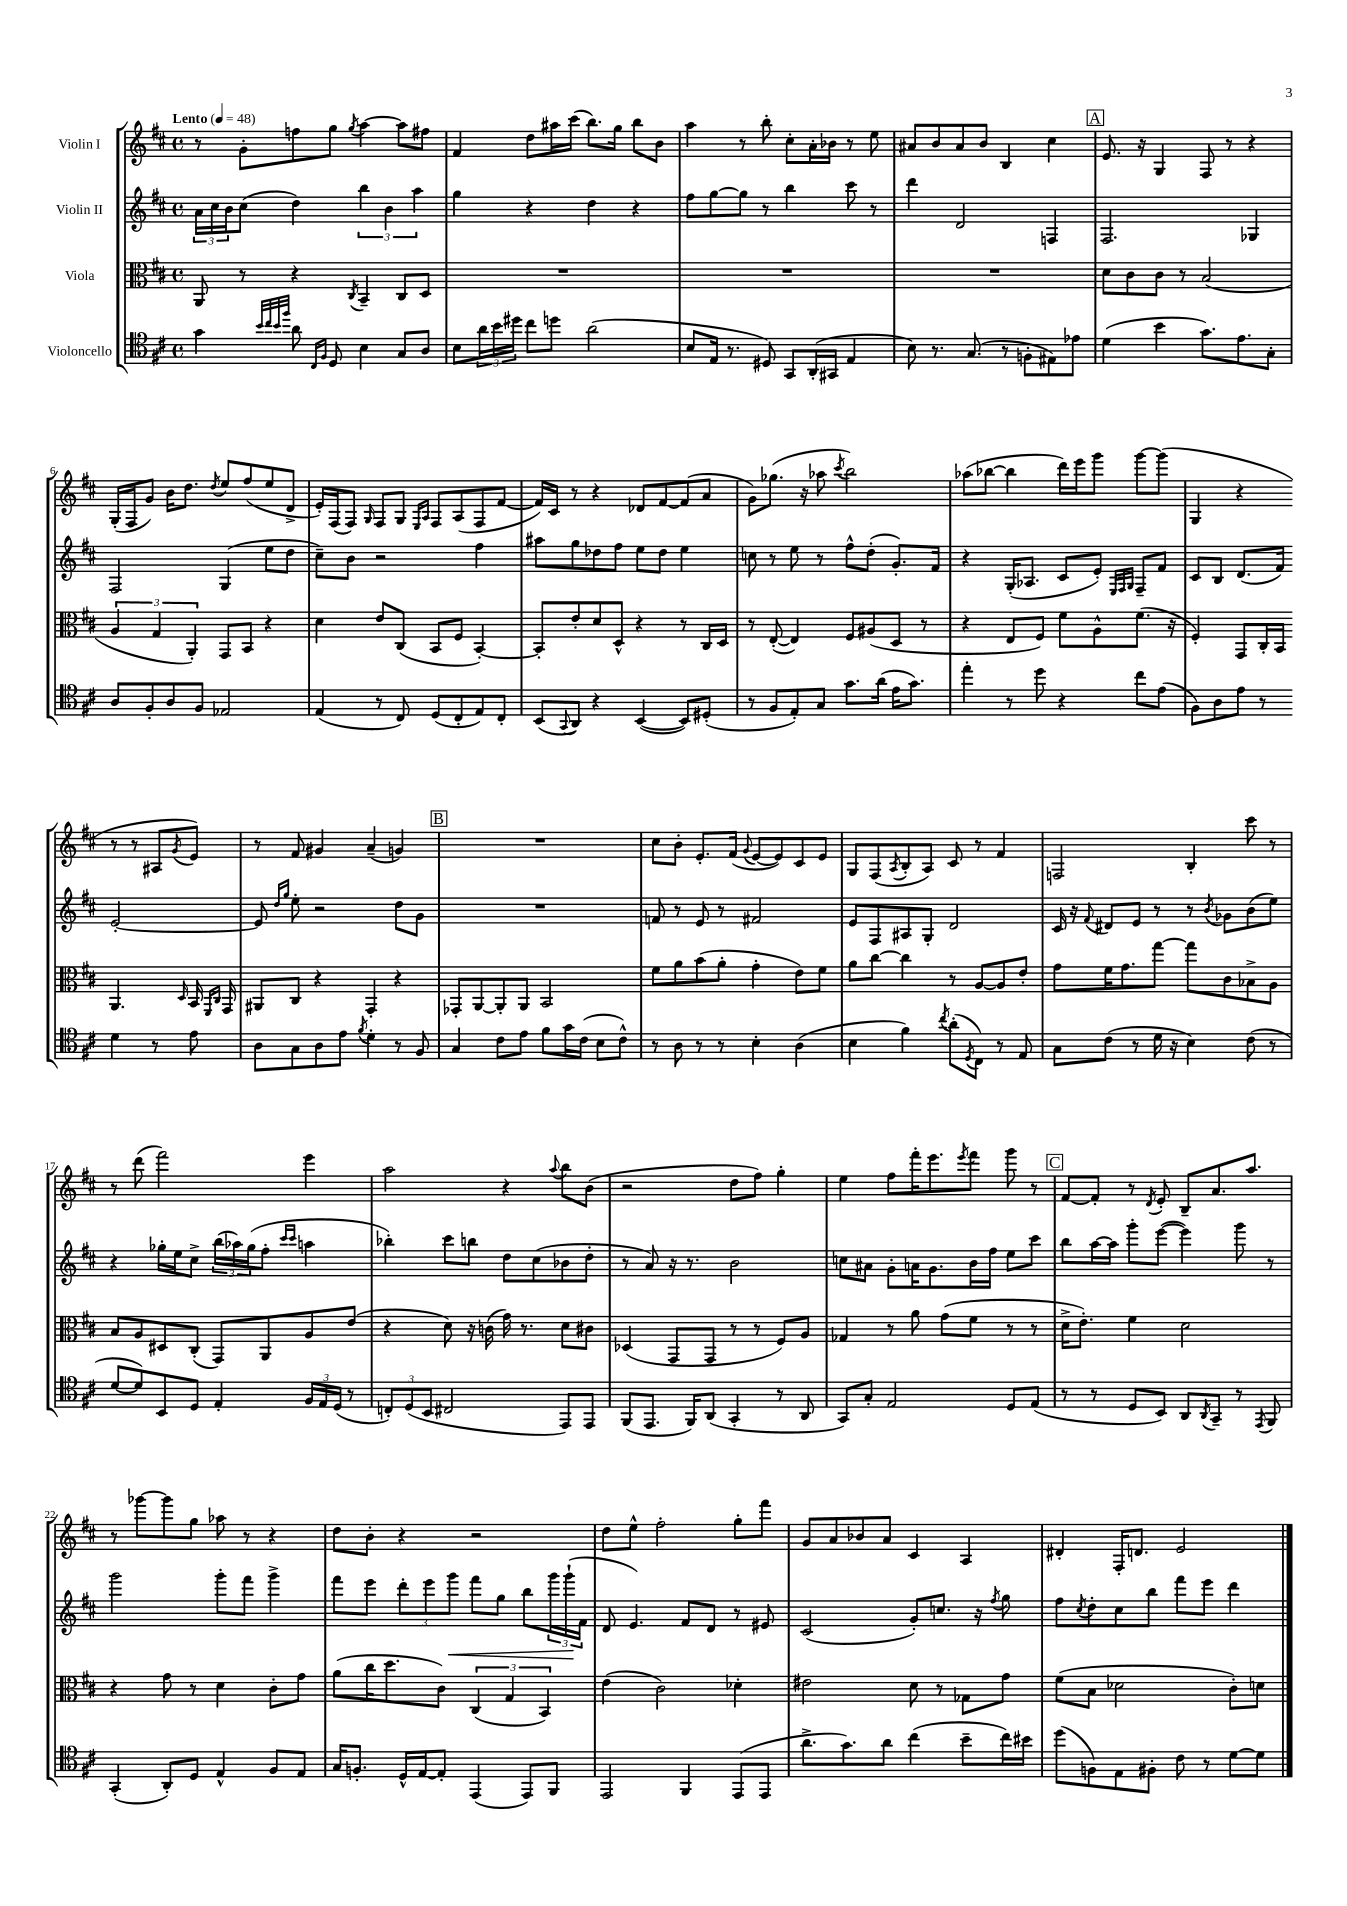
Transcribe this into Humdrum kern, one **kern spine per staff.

**kern	**kern	**kern	**kern
*staff4	*staff3	*staff2	*staff1
*clefC4	*clefC3	*clefG2	*clefG2
*k[f#c#]	*k[f#c#]	*k[f#c#]	*k[f#c#]
*M4/4	*M4/4	*M4/4	*M4/4
*met(c)	*met(c)	*met(c)	*met(c)
*MM48	*MM48	*MM48	*MM48
4g\	8AA/	24a\LL	8r
.	.	24cc#\	.
.	.	24b\J	.
.	8r	(8cc#\J	8g'\L
32qqb/LLL	.	.	.
32qqcc#/	.	.	.
32qqb/	.	.	.
32qqff#/JJJ	.	.	.
8a\	4r	4dd\)	8ff\
16qqC#/LL	.	.	.
16qqF#/JJ	.	.	.
8D/	.	.	8gg\J
.	8qC#/	.	8qgg/
4B\	4BB~/	6bb\	[4aa\
.	.	6b\	.
8G/L	8C#/L	.	8aa\]L
.	.	6aa\	.
8A/J	8D/J	.	8ff#\J
=	=	=	=
8B\L	1r	4gg\	4f#/
24a\L	.	.	.
24b\	.	.	.
24dd#\JJ	.	.	.
8cc#\L	.	4r	8dd\L
8dd\J	.	.	16aa#\L
.	.	.	(16ccc#\JJ
(2a\	.	4dd\	8.bb\L)
.	.	.	16gg\Jk
.	.	4r	8bb\L
.	.	.	8b\J
=	=	=	=
8B/L	1r	8ff#\L	4aa\
16E/Jk	.	[8gg\	.
8.r	.	.	.
.	.	8gg\]J	8r
8D#/)	.	8r	8bb'\
8GG/L	.	4bb\	8cc#'\L
(16AA'/L	.	.	16a'\L
16GG#/JJ	.	.	16b-\JJ
4E/	.	8ccc#\	8r
.	.	8r	8ee\
=	=	=	=
8B\)	1r	4ddd\	8a#/L
8.r	.	.	8b/
.	.	2d/	8a#/
(8.G/	.	.	.
.	.	.	8b/J
8r	.	.	4B/
8F'\L	.	.	.
8E#\)	.	4F/	4cc#\
8e-\J	.	.	.
=	=	=	=
(4d\	8d\L	2.F#/	8.e/
.	8c#\	.	.
.	.	.	16r
4b\	8c#\J	.	4G/
.	8r	.	.
8.g\L)	(2B/	.	8F#/
.	.	.	8r
8.e\	.	.	.
.	.	4G-/	4r
8G'\J	.	.	.
=	=	=	=
8A/L	6A/	2F#/	(16G'/LL
.	.	.	16F#/J
8F#'/	.	.	8g/J)
.	6G/	.	.
8A/	.	.	16b\LK
.	.	.	8.dd\J
.	6AA'/)	.	.
8F#/J	.	.	.
.	.	.	8qdd/
2E-/	8GG/L	(4G/	8ee/L
.	8BB/J	.	(8ff#/
.	4r	8ee\L	8ee/
.	.	8dd\J	8d^/J
=	=	=	=
(4E/	4d\	8cc#~\L)	16e'/LL)
.	.	.	(16F#/J
.	.	8b\J	8F#/J)
.	.	.	16qqG/
8r	8e/L	2r	8F#/L
8C#/)	(8C#/J	.	8G/J
.	.	.	16qqE/LL
.	.	.	16qqA/JJ
(8D/L	8BB/L	.	8F#/L
8C#'/	8F#/J	.	(8A/
8E/)	[4BB'/)	4ff#\	8F#/
8C#'/J	.	.	[8f#/J
=	=	=	=
(8BB/L	8BB'/]L	8aa#\L	16f#/]LL)
.	.	.	16c#/JJ
8qqGG/	.	.	.
8AA/J)	8e'/	8gg\	8r
4r	8d/	8dd-\	4r
.	8D^^/J	8ff#\J	.
([4BB/	4r	8ee\L	8d-/L
.	.	8dd-\J	[8f#/
8BB/]L)	8r	4ee\	(8f#/]
(8D#'/J	16C#/LL	.	8a/J
.	16D/JJ	.	.
=	=	=	=
8r	8r	8cc\	8g\L)
8F#/L	([8E'/	8r	(8.gg-\J
8E'/)	4E/])	8ee\	.
.	.	.	16r
8G/J	.	8r	8aa-\
.	.	.	8qccc#/
8.g\L	8F#/L	8ff#^^\L	2bb\)
.	(8A#/	(8dd'\J	.
(16a\Jk	.	.	.
16e\LK	8D/J	8.g'/L)	.
8.g\J)	.	.	.
.	8r	.	.
.	.	16f#/Jk	.
=	=	=	=
4ee'\	4r	4r	(8aa-\L
.	.	.	[8bb-\J
8r	8E/L	(16G'/LK	4bb-\]
.	.	8.A-/J	.
8dd\	8F#/J)	.	.
4r	8f#\L	8c#/L	16ddd\LL)
.	.	.	16eee\J
.	8A^^\	8e'/J)	8ggg\J
.	.	32qqE/LLL	.
.	.	32qqF#/	.
.	.	32qqG/JJJ	.
8cc#\L	(8.f#\J	8F#~/L	[8ggg\L
(8e\J	.	8f#/J	(8ggg\]J
.	16r	.	.
=	=	=	=
8F#\L)	4F#'/)	8c#/L	4G/
8A\	.	8B/J	.
8e\J	8GG/L	(8.d/L	4r
8r	16C#'/L	.	.
.	16BB/JJ	16f#/Jk)	.
4d\	4.AA/	[2e'/	8r
.	.	.	8r
8r	.	.	8A#/L
.	16qqD/	.	8qg/
8e\	16BB/	.	8e/J)
.	16qqFF#/LL	.	.
.	16qqC#/JJ	.	.
.	16GG/	.	.
=	=	=	=
8A\L	8AA#/L	8e/]	8r
.	.	16qqdd/LL	.
.	.	16qqgg/JJ	.
8G\	8C#/J	8ee'\	8f#/
8A\	4r	2r	4g#/
8e\J	.	.	.
8qf#/	.	.	.
4d'\	4GG'/	.	(4a~/
8r	4r	8dd\L	4g/)
8F#/	.	8g\J	.
=	=	=	=
4G/	8GG-'/L	1r	1r
.	[8AA/	.	.
8c#\L	8AA'/]	.	.
8e\J	8AA/J	.	.
8f#\L	2BB/	.	.
16g\L	.	.	.
(16c#\JJ	.	.	.
8B\L	.	.	.
8c#^^\J)	.	.	.
=	=	=	=
8r	8f#\L	8f/	8cc#\L
8A\	8a\	8r	8b'\J
8r	(8b\	8e/	8.e'/L
8r	8a'\J	8r	.
.	.	.	(16f#/Jk
.	.	.	8qqg/
4B'\	4g'\	2f#/	[8e/L
.	.	.	8e/])
(4A\	8e\L)	.	8c#/
.	8f#\J	.	8e/J
=	=	=	=
4B\	8a\L	8e/L	8G/L
.	[8cc#\J	8F#/	(8F#/
.	.	.	8qA/
4f#\)	4cc#\]	8A#/	8B'/
.	.	8G'/J	8A/J)
8qcc#/	.	.	.
(8a'\L	8r	2d/	8c#/
8qD/	.	.	.
8C#\J)	[8A/L	.	8r
8r	8A/]	.	4f#/
8E/	8e'/J	.	.
=	=	=	=
8G\L	8g\L	16c#/	2F/
.	.	16r	.
.	.	8qqf#/	.
(8c#\J	16f#\K	8d#/L	.
.	8.g\	.	.
8r	.	8e/J	.
16d\	[8gg\J	8r	.
16r	.	.	.
4B\)	8gg\]L	8r	4B'/
.	.	8qb/	.
.	8c#\	8g-\L	.
(8c#\	8B-^\	(8b\	8ccc#\
8r	8A\J	8ee\J)	8r
=	=	=	=
[8d/L	8B/L	4r	8r
8d/])	8A/	.	(8ddd\
8BB/	8D#/	16gg-'\LL	2fff#\)
.	.	16ee\J	.
8D/J	(8C#'/J	8cc#^\J	.
4E'/	8GG/L)	(24bb\LL	.
.	.	24aa-\)	.
.	.	(24gg-\J	.
.	8AA/	8ff#'\J	.
.	.	16qqccc#/LL	.
.	.	16qqccc#/JJ	.
24F#/LL	8A/	4aa\	4eee\
24E/	.	.	.
(24D/JJ	.	.	.
8r	(8e/J	.	.
=	=	=	=
12C'/L)	4r	4bb-'\)	2aa\
(12D/	.	.	.
12BB/J	.	.	.
2C#/	8d\)	8ccc#\L	.
.	16r	8bb\J	.
.	(16c\	.	.
.	16g\)	8dd\L	4r
.	8.r	.	.
.	.	(8cc#\	.
.	.	.	8qqaa/
8EE/L)	8d\L	8b-\	8bb\L
8EE/J	8c#\J	8dd'\J	(8b\J
=	=	=	=
(8FF#/L	(4D-/	8r	2r
8.EE/J	.	8a/)	.
.	8GG/L	16r	.
16FF#/LK)	.	8.r	.
(8AA/J	8GG/J	.	.
4GG'/	8r	2b\	8dd\L
.	8r	.	8ff#\J)
8r	8F#/L)	.	4gg'\
8AA/	8A/J	.	.
=	=	=	=
8GG/L)	4G-/	8cc\L	4ee\
8G'/J	.	8a#\J	.
2E/	8r	8g'\L	8ff#\L
.	8a\	16a\K	16fff#'\K
.	.	8.g\	8.eee\
.	(8g\L	.	.
.	.	.	8qeee/
.	8f#\J	16b\L	8fff#\J
.	.	16ff#\JJ	.
8D/L	8r	8ee\L	8ggg\
(8E/J	8r	8ccc#\J	8r
=	=	=	=
8r	16d^\LK	8bb\L	[8f#/L
.	8.e'\J)	.	.
8r	.	[16aa\L	8f#'/]J
.	.	16aa\]JJ	.
8D/L	4f#\	8ggg'\L	8r
.	.	.	8qd/
8BB/J)	.	([8eee\J	8e'/
8AA/L	2d\	4eee\])	8B~/L
8qAA/	.	.	.
8GG~/J	.	.	8.a/
8r	.	8ggg\	.
.	.	.	8.aa/J
8qEE/	.	.	.
8FF#/	.	8r	.
=	=	=	=
(4GG'/	4r	2ggg\	8r
.	.	.	[8ggg-\L
8AA'/L)	8g\	.	8ggg-\]
8D/J	8r	.	8gg\J
4E^^/	4d\	8ggg'\L	8aa-\
.	.	8fff#\J	8r
8F#/L	8c#'\L	4ggg^\	4r
8E/J	8g\J	.	.
=	=	=	=
16G/LK	(8a\L	8fff#\L	8dd\L
8.F'/J	.	.	.
.	16cc#\K	8eee\J	8b'\J
.	8.dd\	.	.
16D^^/LL	.	12ddd'\L	4r
[16E/J	.	.	.
.	.	12eee\	.
8E'/]J	8c#\J)	.	.
.	.	12ggg\J	.
(4EE/	(6C#/	8fff#\L	2r
.	.	8gg\J	.
.	6G/	.	.
8EE/L)	.	8bb\L	.
.	6BB/)	.	.
8FF#/J	.	24ggg\L	.
.	.	(24ggg`\	.
.	.	24f#\JJ	.
=	=	=	=
2EE/	(4e\	8d/	8dd\L
.	.	4.e/)	8ee^^\J
.	2c#\)	.	2ff#'\
4FF#/	.	8f#/L	.
.	.	8d/J	.
(8EE/L	4d-'\	8r	8gg'\L
8EE/J	.	8e#/	8fff#\J
=	=	=	=
8.a^\L	2e#\	(2c#/	8g/L
.	.	.	8a/
8.g\)	.	.	.
.	.	.	8b-/
8a\J	.	.	8a/J
(4cc#\	8d\	8g'/L)	4c#/
.	8r	8.cc/J	.
8b~\L	8G-\L	.	4A/
.	.	16r	.
.	.	8qff#/	.
16cc#\L)	8g\J	8gg\	.
16b#\JJ	.	.	.
=	=	=	=
(8dd\L	(8f#\L	8ff#\L	4d#'/
.	.	8qcc#/	.
8F\)	8B\J	8dd'\	.
8E\	2d-\	8cc#\	16F#'/LK
.	.	.	8.d/J
8F#'\J	.	8bb\J	.
8c#\	.	8fff#\L	2e/
8r	.	8eee\J	.
[8d\L	8c#'\L)	4ddd\	.
8d\]J	8d\J	.	.
==	==	==	==
*-	*-	*-	*-
